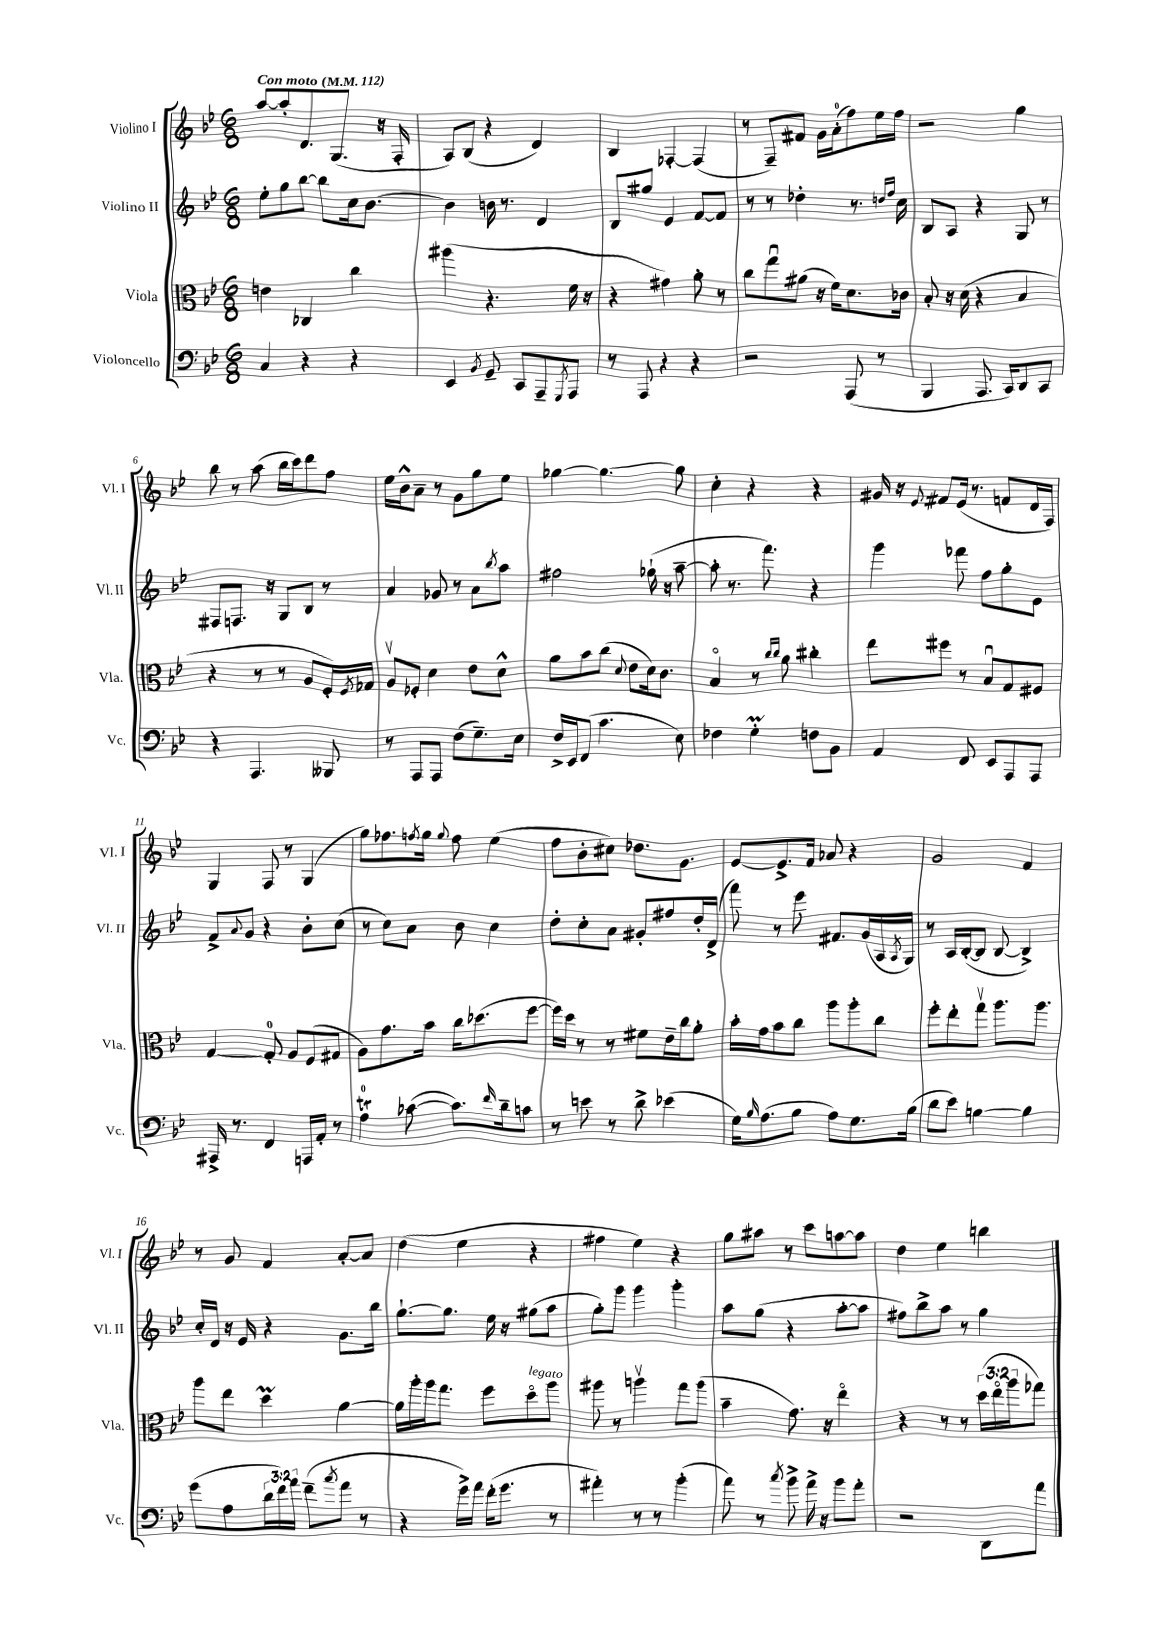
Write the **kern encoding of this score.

**kern	**kern	**kern	**kern
*staff4	*staff3	*staff2	*staff1
*clefF4	*clefC3	*clefG2	*clefG2
*k[b-e-]	*k[b-e-]	*k[b-e-]	*k[b-e-]
*M6/8	*M6/8	*M6/8	*M6/8
*MM112	*MM112	*MM112	*MM112
4C	4e	8ee-'	[8aa
.	.	8gg	8aa']
4r	4C-	[8bb-	8.d
.	.	8bb-]	.
.	.	.	(8.G
4r	4cc	16cc	.
.	.	[8.b-	.
.	.	.	16r
.	.	.	16F'
=	=	=	=
4EE-	(4aa#	4b-]	8A)
.	.	.	(8B-
8qBB-	.	.	.
8GG~	4.r	16b	4r
.	.	8.r	.
8CC	.	.	.
8AAA~	.	4d	4d)
8qGGG	.	.	.
8AAA	16f	.	.
.	16r	.	.
=	=	=	=
8r	4r	8B-	4B-
8AAA	.	8gg#	.
4r	4g#)	4e-	[4F-'
4r	8a'	[8f	(4F-]
.	8r	8f]	.
=	=	=	=
2r	8cc	8r	8r
.	8ggu	8r	8F~)
.	(8a#	4dd-'	8f#
.	16r	.	16g
.	16f)	.	(16a'
(8AAA	8.d	8.r	8ff)
8r	.	.	16ee-
.	.	16qqdd	.
.	.	16qqff	.
.	16c-	16cc	16ff
=	=	=	=
4BBB-	8B-'	8B-	2r
.	16r	8A	.
.	(16d	.	.
8.AAA	4r	4r	.
16CC)	.	.	.
8DD	4B-	8G	4gg
8CC	.	8r	.
=	=	=	=
4r	4r	8F#	8bb-
.	.	8.F	8r
4.AAA	8r	.	(8aa
.	.	16r	.
.	8r	8G	16bb-
.	.	.	16ccc)
.	8A	8B-	8ddd
8BBB--	16F')	8r	8ff
.	8qF	.	.
.	16G-	.	.
=	=	=	=
8r	8Av	4a	16ee-
.	.	.	16b-^^
8AAA	8F-'	.	8a~
8AAA	4d	8g-	8r
(8F	.	8r	8g
8.G~)	8e-	8a	8gg
.	.	8qbb-	.
.	8d^^	8aa	8ee-
16E-	.	.	.
=	=	=	=
16F^	8a	2ff#	[4gg-
16EE-	.	.	.
(8FF	8b-	.	.
4.c	(8cc	.	4.gg-_
.	8qqd	.	.
.	8e-	.	.
.	16d)	(16gg-`	.
.	8.c	16r	.
8E-)	.	[8aa~	8gg-]
=	=	=	=
4F-	4B-o	8aa']	4cc'
.	.	8.r	.
4G'	8r	.	4r
.	.	8.fff)	.
.	16qqcc	.	.
.	16qqcc	.	.
.	8a	.	.
8F	4cc#'	4r	4r
8BB-	.	.	.
=	=	=	=
4AA	8ee-	4ggg	16g#
.	.	.	16r
.	.	.	8qqe-
.	8ff#	.	8f#
8FF	8r	8fff-	(16e-
.	.	.	8.r
8EE-	8B-u	8ff	.
8AAA	8G	8gg'	8f
8AAA	8F#	8e-	16d
.	.	.	16F)
=	=	=	=
16AAA#^	[4G	8f^	4G
8.r	.	.	.
.	.	8qqa	.
.	.	8g	.
4FF	8G']	4r	8F
.	8A	.	8r
16AAA	(8F	8b-'	(4G
16AA'	.	.	.
8r	8G#	(8cc	.
=	=	=	=
4A	8A)	8r	8gg)
.	8.g	8cc)	8.ff-
([8c-	.	8a	.
.	.	.	8qff
.	16b-	.	16gg
.	.	.	8qqgg
8.c-])	16cc	8b-	8ff
.	(8.dd-	.	.
.	.	4cc	(4ee-
16qqf	.	.	.
16d~	.	.	.
8c	[8ff	.	.
=	=	=	=
8r	16ff])	8dd'	8ff
.	16dd	.	.
8e	8r	8cc'	8b-'
8r	8r	8a	8cc#)
8d^	8f#	8g#'	8.dd-
(4e-	16e-~	8ff#	.
.	16cc	.	8.g
.	8a'	16dd'	.
.	.	(16d^	.
=	=	=	=
16G)	16b-'	8fff)	[8e-
16qqB-	.	.	.
(8.A	16g	.	.
.	8b-	8r	8.e-^]
8B-	8cc	8eee-	.
.	.	.	16f
8A)	8aa	8.f#	8a-
8.G	8aa'	.	4r
.	.	(16g	.
.	8cc	16A	.
.	.	8qA	.
(16B-	.	16G)	.
=	=	=	=
8d	8ff'	8r	2g
8e-)	8ee-'	16A	.
.	.	([16B-'	.
[4B	8ggv	8B-]	.
.	8.aa	[8B-	.
4B]	.	4B-^])	4f
.	8.aa	.	.
=	=	=	=
(8g	8aa	16cc'	8r
.	.	16d	.
8A	8ee-	16r	8g
.	.	16e-	.
24d	4dd	4r	4f
24f)	.	.	.
24a	.	.	.
(8f~	.	.	.
8qcc	.	.	.
8a	[4a	8.g	[8a'
8r	.	.	8a]
.	.	16bb-	.
=	=	=	=
4r	16a]	[8.gg`	(4dd
.	16aa'	.	.
.	16aa	.	.
.	8.gg	8.gg]	.
16g^)	.	.	4ee-
16a	.	.	.
(16f'	8ff	16ee-	.
8.g	.	16r	.
.	8ddo	(8gg#	4r
8r	8aa	8aa	.
=	=	=	=
4a#')	8aa#	8gg')	4ff#
.	8r	8ggg	.
8r	4aav	4ggg	4ee-)
8r	.	.	.
(4b-'	8gg	4ggg'	4r
.	(8aa	.	.
=	=	=	=
8a)	4b-~	8aa	8gg
8r	.	(8gg	8aa#
8qcc	.	.	.
8b-^	8.g)	4r	8r
16a^	.	.	8ccc
16r	16r	.	.
8b-	4ee-o	[8aa'	[8aa
8a'	.	8aa]	8aa]
=	=	=	=
2r	4r	8ff#)	4dd
.	.	8bb-^	.
.	8r	8aa	4ee-
.	8r	8r	.
8DD	(24dd	4gg	4bb
.	24ee-o	.	.
.	24aa	.	.
8a	8gg-)	.	.
==	==	==	==
*-	*-	*-	*-
